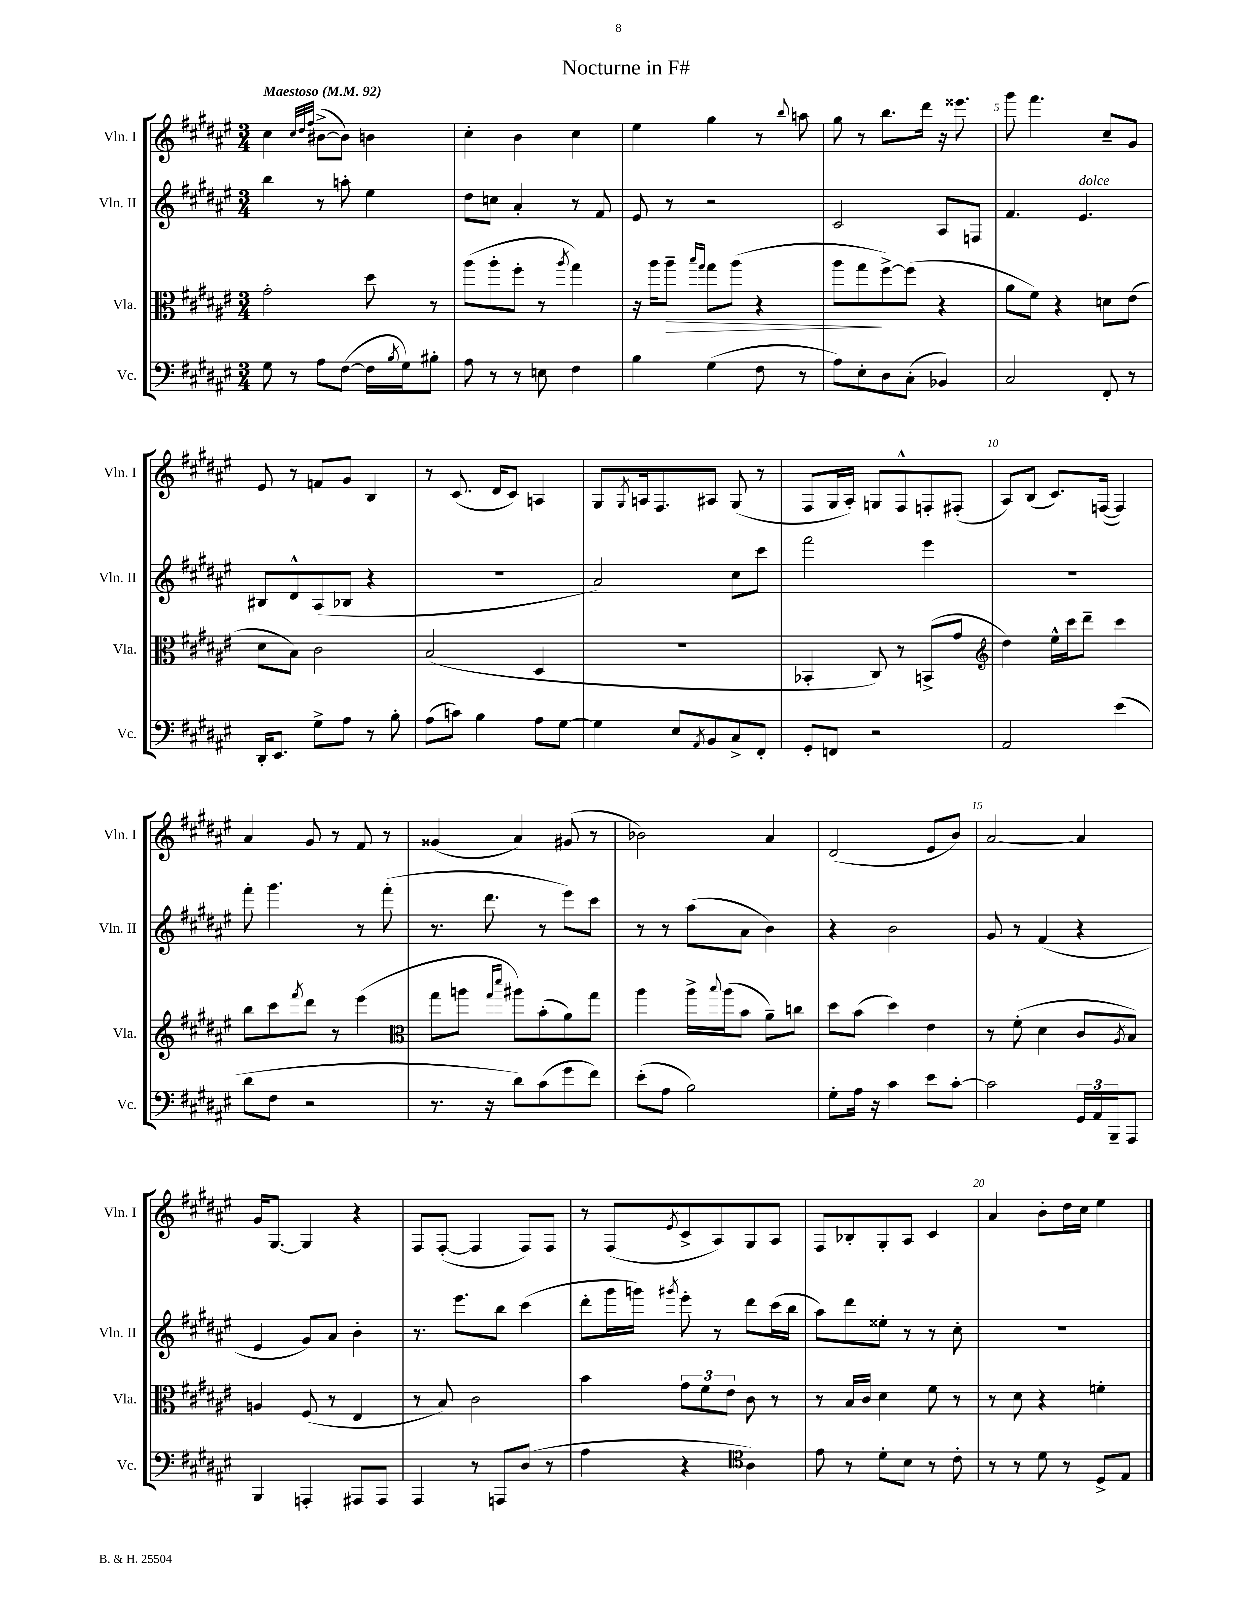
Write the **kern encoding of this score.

**kern	**kern	**kern	**kern
*staff4	*staff3	*staff2	*staff1
*clefF4	*clefC3	*clefG2	*clefG2
*k[f#c#g#d#a#e#]	*k[f#c#g#d#a#e#]	*k[f#c#g#d#a#e#]	*k[f#c#g#d#a#e#]
*M3/4	*M3/4	*M3/4	*M3/4
*MM92	*MM92	*MM92	*MM92
8G#\	2g#'\	4bb\	4cc#\
8r	.	.	.
.	.	.	32qqcc#/LLL
.	.	.	32qqdd#/
.	.	.	32qqff#/JJJ
8A#\L	.	8r	([8b#^\L
([8F#\J	.	8aa'\	8b#\]J)
16F#\]LL	8dd#\	4ee#\	4b\
8qB/	.	.	.
16G#\J)	.	.	.
8B#'\J	8r	.	.
=	=	=	=
8A#\	(8aa#\L	8dd#\L	4cc#'\
8r	8aa#'\	8cc\J	.
8r	8ff#'\J	4a#'/	4b\
8E\	8r	.	.
.	8qaa#/	.	.
4F#\	4gg#\)	8r	4cc#\
.	.	8f#/	.
=	=	=	=
4B\	16r	8e#/	4ee#\
.	16aa#\LK	.	.
.	8aa#~\J	8r	.
.	16qqbb/LL	.	.
.	16qqgg#/JJ	.	.
(4G#\	8gg#\L	2r	4gg#\
.	(8aa#\J	.	.
8F#\	4r	.	8r
.	.	.	8qqbb/
8r	.	.	8aa\
=	=	=	=
8A#\L)	8aa#\L	2c#/	8gg#\
8E#'\	8gg#\	.	8r
8D#\	[8ff#^\)	.	8.bb\L
(8C#'\J	(8ff#\]J	.	.
.	.	.	16ddd#\Jk
4BB-/)	4r	8A#/L	16r
.	.	.	8.eee##\
.	.	8F/J	.
=	=	=	=
2C#/	8a#\L	4.f#/	8ggg#\
.	8f#\J)	.	4.fff#\
.	4r	.	.
.	.	4.e#/	.
8FF#'/	8d\L	.	8cc#~/L
8r	(8e#\J	.	8g#/J
=	=	=	=
16DD#'/LK	8d#\L	8B#/L	8e#/
8.EE#/J	.	.	.
.	8B\J)	8d#^^/	8r
8G#^\L	2c#\	(8A#/	8f/L
8A#\J	.	8B-/J	8g#/J
8r	.	4r	4B/
8B'\	.	.	.
=	=	=	=
(8A#\L	(2B/	2.r	8r
8c\J)	.	.	(8.c#/
4B\	.	.	.
.	.	.	16d#/LK
.	.	.	8c#/J)
8A#\L	4D#/	.	4A/
[8G#\J	.	.	.
=	=	=	=
4G#\]	2.r	2a#/)	8G#/L
.	.	.	8qG#/
.	.	.	16A/k
.	.	.	8.F#/
8E#/L	.	.	.
8qAA#/	.	.	.
8BB/	.	.	8A#/J
8C#^/	.	8cc#\L	(8G#/
8FF#'/J	.	8ccc#\J	8r
=	=	=	=
8GG#'/L	4BB-'/	2fff#\	8F#/L
8FF/J	.	.	16G#/L
.	.	.	16A#'/JJ)
2r	8C#/)	.	8G/L
.	8r	.	8F#^^/
.	(8BB^/L	4eee#\	8F'/
.	8g#/J	.	(8F#'/J
=	=	=	=
*	*clefG2	*	*
2AA#/	4dd#\)	2.r	8A#/L)
.	.	.	(8B/J
.	16ee#^^\LL	.	8.c#/L)
.	16ccc#\J	.	.
.	8ddd#~\J	.	.
.	.	.	([16F/Jk
(4e#\	4ccc#\	.	4F/])
=	=	=	=
8d#\L	8bb\L	8fff#'\	4a#/
8F#\J	8ccc#\	4.ggg#\	.
.	8qfff#/	.	.
2r	8ddd#\J	.	8g#/
.	8r	.	8r
.	(4eee#\	8r	8f#/
.	.	(8fff#'\	8r
=	=	=	=
*	*clefC3	*	*
8.r	8gg#\L	8.r	(4g##/
.	8aa\J	.	.
16r	.	8.ddd#\	.
.	16qqgg#/LL	.	.
.	16qqddd#/JJ	.	.
8d#\L)	8aa#\L)	.	4a#/)
(8c#\	(8b'\	8r	.
8g#\	8a#\)	8eee#\L)	(8g#/
8f#\J)	8gg#\J	8ccc#\J	8r
=	=	=	=
(8e#'\L	4aa#\	8r	2b-\)
8A#\J	.	8r	.
2B\)	16aa#^\LL	(8aa#\L	.
.	8qqbb/	.	.
.	(16aa#\J	.	.
.	8b\J	8a#\J	.
.	8a#~\L)	4b\)	4a#/
.	8cc\J	.	.
=	=	=	=
8G#'\L	8dd#\L	4r	(2d#/
16A#\Jk	(8b\J	.	.
16r	.	.	.
4c#\	4dd#\)	2b\	.
8e#\L	4e#\	.	8e#/L
[8c#'\J	.	.	8b/J)
=	=	=	=
2c#\]	8r	8g#/	[2a#/
.	(8f#'\	8r	.
.	4d#\	(4f#/	.
24GG#/LL	8c#/L	4r	4a#/]
24AA#/	.	.	.
24BBB~/J	.	.	.
.	8qA#/	.	.
8AAA#/J	8B/J)	.	.
=	=	=	=
4BBB/	4A/	4e#/	16g#/LK
.	.	.	[8.G#/J
4AAA'/	(8F#/	8g#/L)	4G#/]
.	8r	8a#/J	.
8AAA#/L	4E#/	4b'\	4r
8AAA#/J	.	.	.
=	=	=	=
4AAA#/	8r	8.r	8F#/L
.	8B/)	.	([8F#'/J
.	.	8.eee#\L	.
8r	2c#\	.	4F#/]
8AAA/L	.	8bb\J	.
(8D#/J	.	(4ccc#\	8F#/L)
8r	.	.	8F#/J
=	=	=	=
4A#\	4b\	8ddd#'\L	8r
.	.	16ggg#\L	(8F#/L
.	.	16ggg\JJ)	.
.	.	8qggg#/	8qe#/
4r	12g#\L	8eee#'\	8c#^/
.	12f#\	.	.
.	.	8r	8A#/)
.	12e#\J	.	.
*clefC4	*	*	*
4A#\)	8c#\	8ddd#\L	8G#/
.	8r	(16ccc#\L	8A#/J
.	.	16bb\JJ	.
=	=	=	=
8e#\	8r	8aa#\L)	8F#/L
8r	16B/LL	8ddd#\	8B-'/
.	16c#/JJ	.	.
8d#'\L	4d#\	8ee##'\J	8G#'/
8B\J	.	8r	8A#/J
8r	8f#\	8r	4c#/
8c#'\	8r	8cc#'\	.
=	=	=	=
8r	8r	2.r	4a#/
8r	8d#\	.	.
8d#\	4r	.	8b'\L
8r	.	.	16dd#\L
.	.	.	16cc#\JJ
8D#^/L	4f'\	.	4ee#\
8E#/J	.	.	.
==	==	==	==
*-	*-	*-	*-
